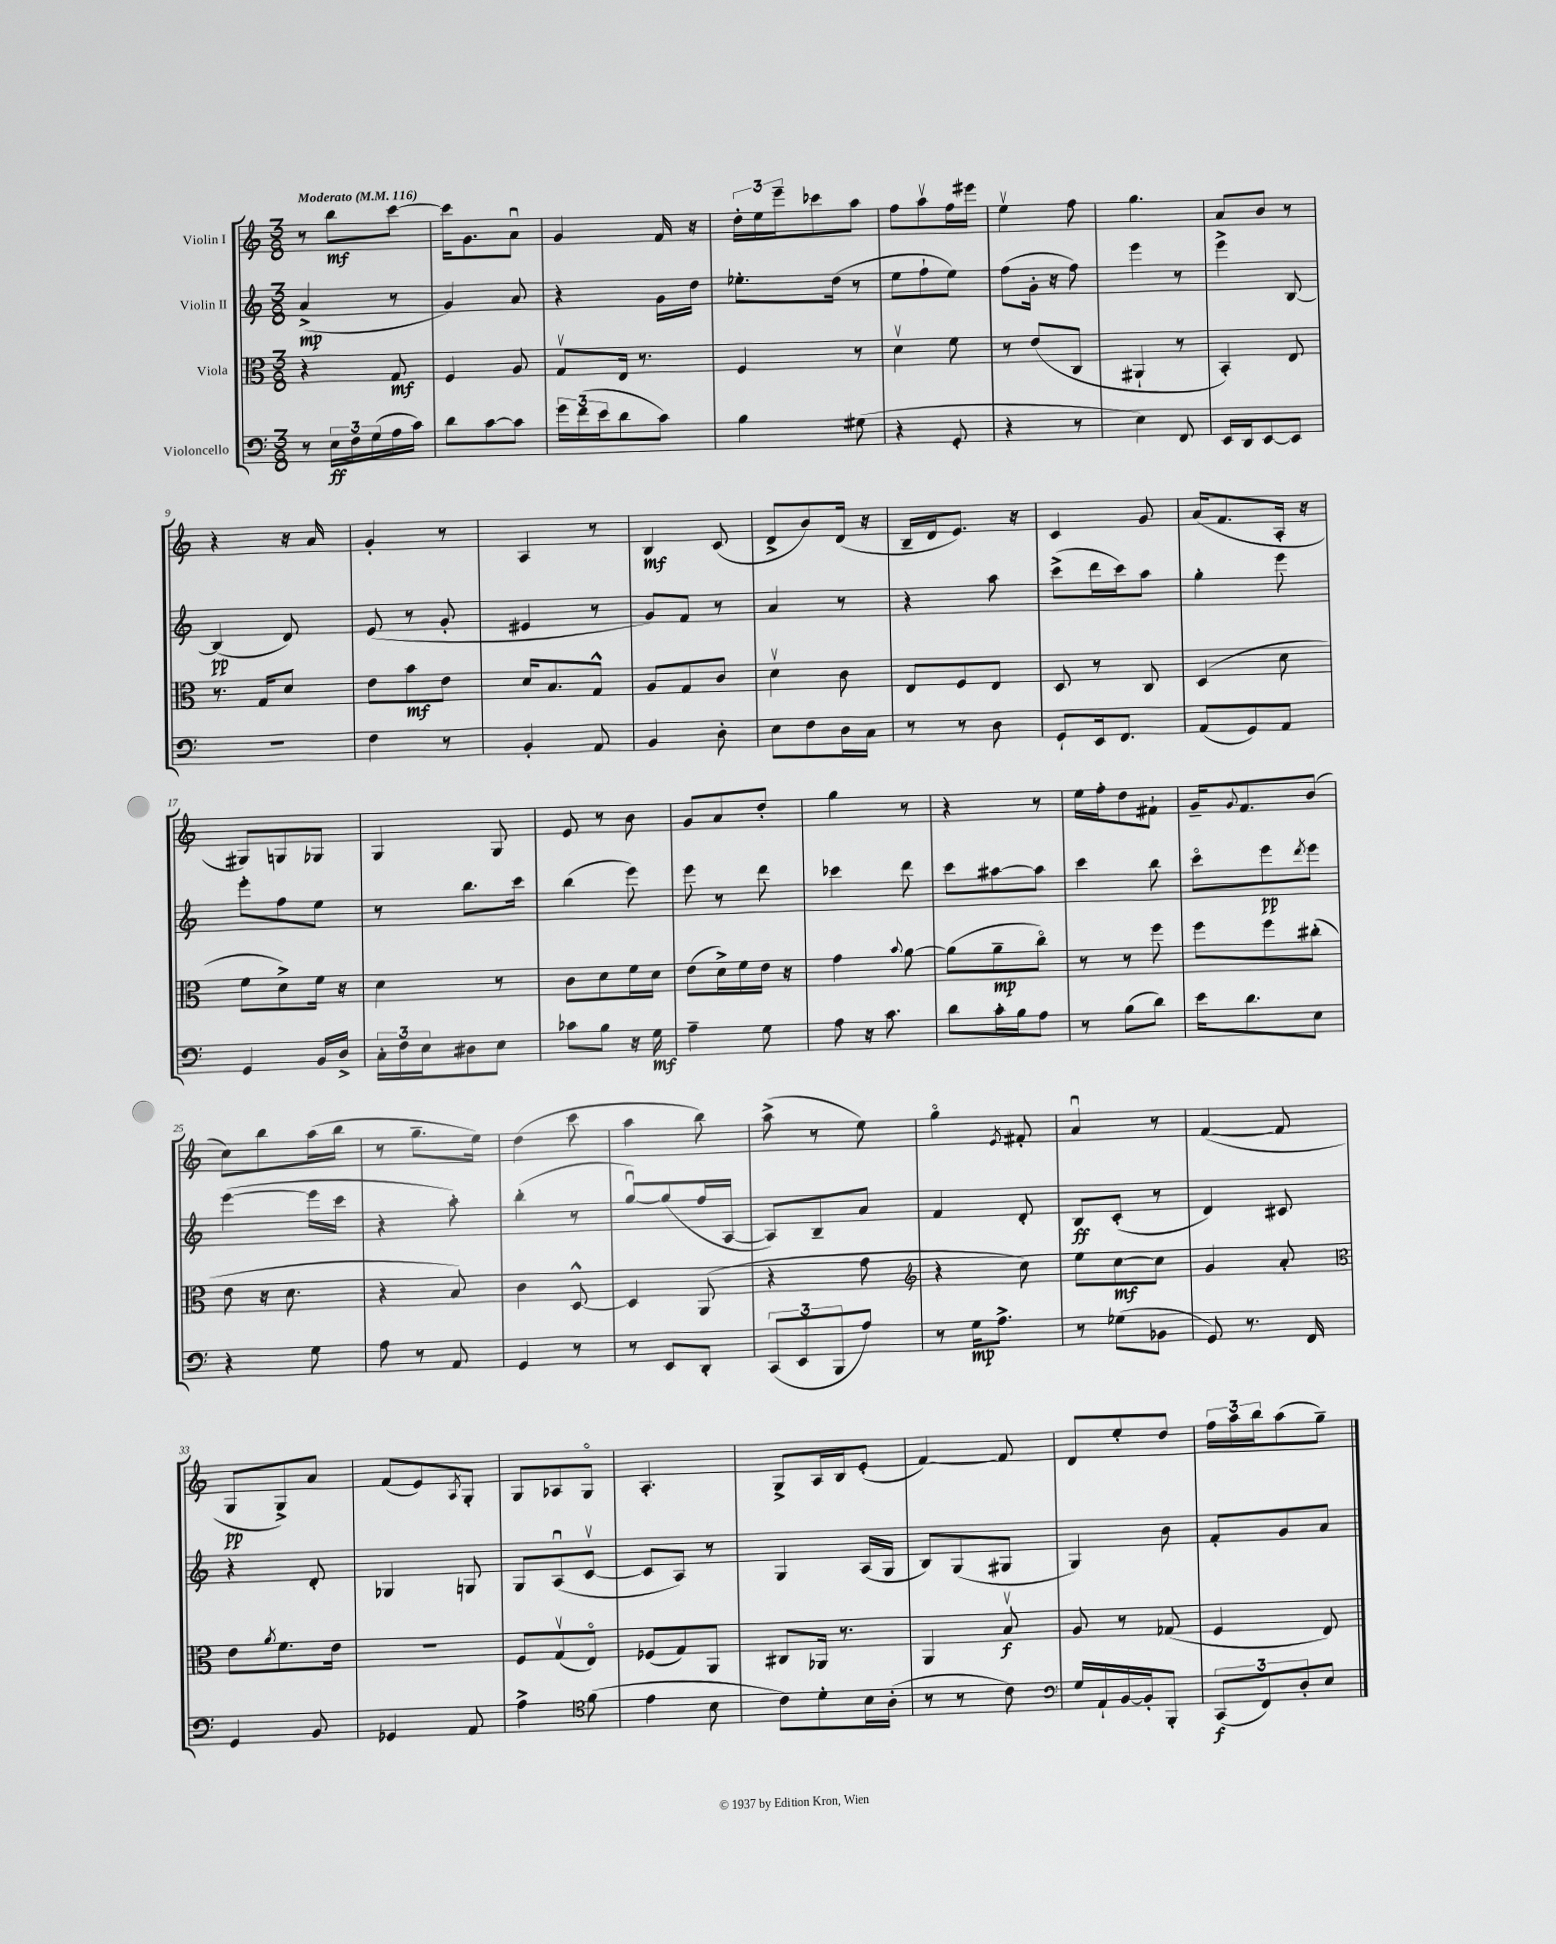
<<
\new StaffGroup <<
\new Staff = "s0" \with { instrumentName = "Violin I" } {
    \clef treble \key c \major \numericTimeSignature \time 3/8 \tempo "Moderato" 4 = 116
    r8 b''8\mf c'''8~ |
    c'''16 g'8. a'8\downbow |
    g'4 f'16 r16 |
    \tuplet 3/2 { d''16-. e''16 e'''16-- } ces'''8 a''8 |
    f''8 a''8\upbow f''16 eis'''16 |
    e''4\upbow f''8 |
    g''4. |
    a'8 b'8 r8 |
    r4 r16 a'16 |
    g'4-. r8 |
    a4 r8 |
    b4\mf c'8( |
    d'8-> b'8) d'16( r16 |
    b16-- d'16 e'8.) r16 |
    c'4 g'8 |
    a'16( f'8. a16-. r16 |
    gis8) g8 ges8 |
    g4 g8 |
    e'8 r8 b'8 |
    g'8 a'8 d''8-. |
    g''4 r8 |
    r4 r8 |
    e''16 f''16-. d''8 fis'8-! |
    g'16-- \appoggiatura { g'8 } f'8. b'8( |
    c''8) b''8 a''16( b''16 |
    r8 g''8.-- e''16) |
    d''4( c'''8 |
    a''4 b''8) |
    a''8->( r8 e''8) |
    g''4\flageolet \acciaccatura { e'8 } fis'8-. |
    a'4\downbow r8 |
    f'4~( f'8 |
    g8\pp g8->) a'8 |
    f'8( e'8) \acciaccatura { a8 } g8-. |
    g8 aes8 g8\flageolet |
    a4.-. |
    g8-> a16 b16 e'8-.( |
    f'4~) f'8 |
    d'8 e''8-. d''8 |
    \tuplet 3/2 { f''16 a''16 b''16 } a''8( g''8--) \bar "|." |
}
\new Staff = "s1" \with { instrumentName = "Violin II" } {
    \clef treble \key c \major \numericTimeSignature \time 3/8
    a'4->\mp( r8 |
    g'4) a'8 |
    r4 g'16 d''16 |
    ees''8.-. d''16( r8 |
    e''8 f''8-! e''8) |
    f''8( g'16-. r16 f''8) |
    e'''4 r8 |
    e'''4-> b8~ |
    b4\pp( d'8) |
    e'8( r8 g'8-. |
    eis'4 r8 |
    g'8) f'8 r8 |
    a'4 r8 |
    r4 a''8 |
    c'''8->( d'''16 c'''16) a''8 |
    g''4-. e'''8 |
    e'''8-. f''8 e''8 |
    r8 b''8. c'''16 |
    b''4( e'''8) |
    e'''8 r8 d'''8 |
    ces'''4 d'''8 |
    c'''8 ais''8~ ais''8 |
    c'''4 b''8 |
    c'''8\flageolet e'''8\pp \acciaccatura { d'''8 } e'''8 |
    e'''4~( e'''16 c'''16 |
    r4 a''8-.) |
    b''4-.( r8 |
    g''8~\downbow) g''8( f''16 a16~ |
    a8) b8-- a'8 |
    f'4 d'8-. |
    b8\ff c'8-.( r8 |
    d'4) cis'8 |
    r4 d'8-. |
    ges4 g8 |
    g8 a8\downbow( c'8~\upbow |
    c'8 a8) r8 |
    g4 a16( g16 |
    b8) g8( gis8 |
    g4) b'8 |
    f'8-. g'8 a'8 \bar "|." |
}
\new Staff = "s2" \with { instrumentName = "Viola" } {
    \clef alto \key c \major \numericTimeSignature \time 3/8
    r4 g8\mf |
    f4 a8 |
    g8\upbow e16 r8. |
    f4 r8 |
    d'4\upbow f'8 |
    r8 e'8( c8 |
    ais,4-! r8 |
    b,4-.) e8 |
    r8. g16 d'8 |
    e'8 b'8\mf e'8 |
    d'16 b8. g8-^ |
    a8 g8 c'8 |
    d'4\upbow c'8 |
    e8 f8 e8 |
    d8 r8 c8 |
    d4( d'8 |
    f'8 d'8->) f'16 r16 |
    d'4 r8 |
    c'8 d'8 f'16 d'16 |
    e'8( d'16->) f'16 e'16 r16 |
    g'4 \appoggiatura { b'8 } a'8~ |
    a'8( a'8--\mp c''8\flageolet) |
    r8 r8 f''8 |
    f''8 f''8 cis''8-.( |
    e'8 r16 d'8. |
    r4 b8) |
    c'4 d8~-^ |
    d4 a,8( |
    r4 g'8 |
    \clef treble r4 c''8) |
    e''8 c''8~\mf c''8 |
    g'4 a'8-. |
    \clef alto e'8 \acciaccatura { a'8 } f'8. e'16 |
    r4. |
    f8 g8\upbow( e8\flageolet) |
    fes8( g8) a,8 |
    cis8 aes,16 r8. |
    a,4 b8\upbow\f |
    a8 r8 ges8( |
    f4 e8) \bar "|." |
}
\new Staff = "s3" \with { instrumentName = "Violoncello" } {
    \clef bass \key c \major \numericTimeSignature \time 3/8
    r8 \tuplet 3/2 { e16\ff f16 g16( } a16 c'16) |
    d'8 c'8~ c'8 |
    \tuplet 3/2 { g'16 f'16( e'16 } d'8 c'8) |
    b4 gis8( |
    r4 g,8-. |
    r4 r8 |
    e4) f,8 |
    e,16 d,16 e,8~ e,8 |
    R4. |
    f4 r8 |
    b,4-. a,8 |
    b,4 d8-. |
    e8 f8 d16 c16 |
    r8 r8 d8 |
    g,8-! e,16 f,8. |
    a,8( g,8) a,8 |
    g,4 b,16 d16-> |
    \tuplet 3/2 { c16-. f16 e16 } dis8 e8 |
    ces'8 b8 r16 g16\mf |
    a4-- g8 |
    a8 r16 c'8. |
    d'8 c'16-. b16 a8 |
    r8 b8( d'8) |
    e'16 d'8. e8 |
    r4 g8 |
    a8 r8 a,8 |
    g,4 r8 |
    r8 e,8 d,8-. |
    \tuplet 3/2 { c,8( e,8 b,,8 } a8) |
    r8 g16\mp a8.-> |
    r8 ges8( bes,8 |
    g,8) r8. f,16 |
    g,4 b,8 |
    ges,4 a,8 |
    a4-> \clef tenor f'8( |
    e'4 b8 |
    c'8) d'8-. b16 a16-.( |
    r8 r8 c'8) |
    \clef bass g16 a,16-! b,16~ b,16-. b,,8-. |
    \tuplet 3/2 { c,8\f( f,8) d8-. } e8 \bar "|." |
}
>>
>>
